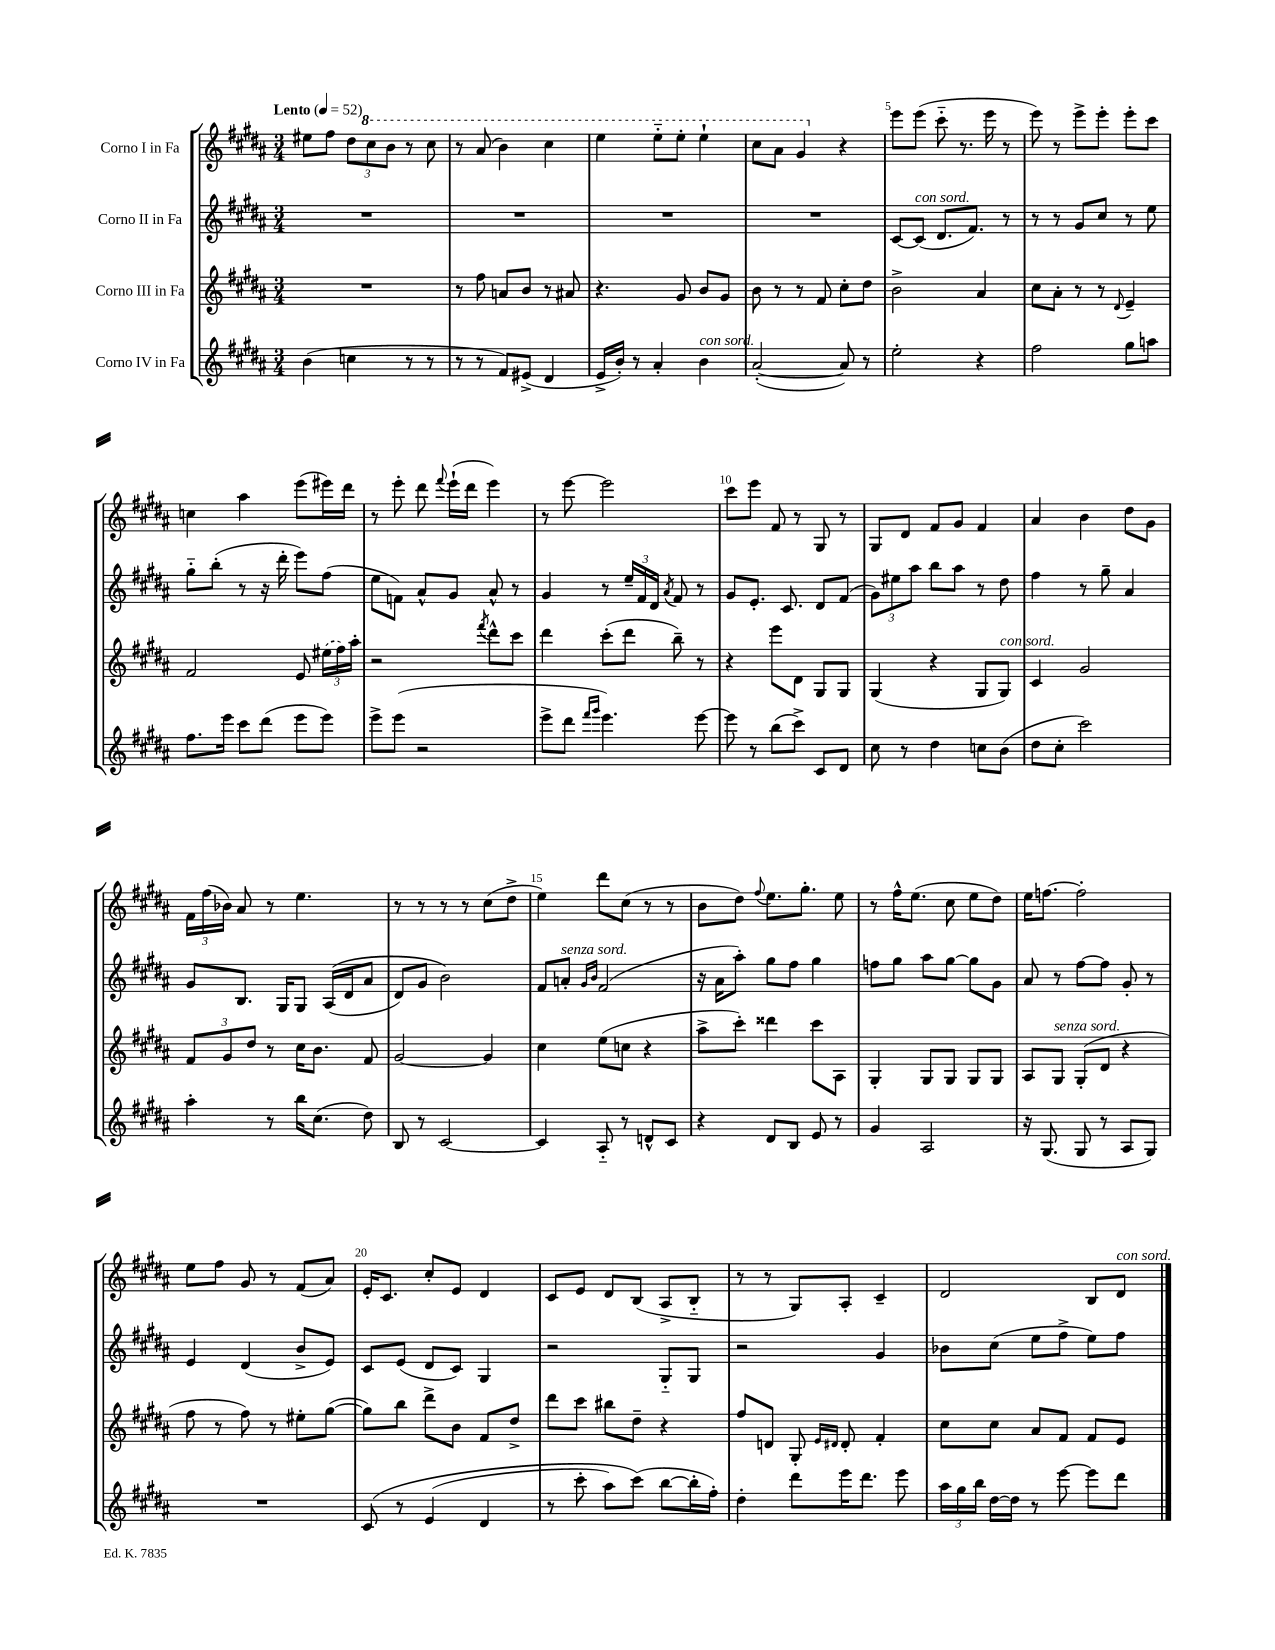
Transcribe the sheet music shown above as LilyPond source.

<<
\new StaffGroup <<
\new Staff = "s0" \with { instrumentName = "Corno I in Fa" } {
    \clef treble \key b \major \numericTimeSignature \time 3/4 \tempo "Lento" 4 = 52
    \autoBeamOff eis''8[ fis''8] \tuplet 3/2 { dis''8[ \ottava #1 cis'''8 b''8] } r8 cis'''8 |
    r8 ais''8( b''4) cis'''4 |
    e'''4 e'''8[-_ e'''8]-. e'''4-! |
    cis'''8[ ais''8] gis''4 \ottava #0 r4 |
    e'''8[ e'''8]( cis'''8-_ r8. e'''16 r8 |
    e'''8) r8 e'''8[-> e'''8]-. e'''8[-. cis'''8] |
    c''4 ais''4 e'''8[( eis'''16) dis'''16] |
    r8 e'''8-. dis'''8 \appoggiatura { fis'''8 } e'''16[-!( dis'''16] e'''4) |
    r8 e'''8~ e'''2 |
    cis'''8[ e'''8] fis'8 r8 gis8 r8 |
    gis8[ dis'8] fis'8[ gis'8] fis'4 |
    ais'4 b'4 dis''8[ gis'8] |
    \tuplet 3/2 { fis'16[ fis''16( bes'16]) } ais'8 r8 e''4. |
    r8 r8 r8 r8 cis''8[( dis''8]-> |
    e''4) dis'''8[ cis''8]( r8 r8 |
    b'8[ dis''8]) \appoggiatura { fis''8 } e''8.[ gis''8.]-. e''8 |
    r8 fis''16[-^ e''8.]( cis''8 e''8[ dis''8]) |
    e''16[ f''8.]~ f''2-. |
    e''8[ fis''8] gis'8 r8 fis'8[( ais'8]) |
    e'16[-. cis'8.] cis''8[-. e'8] dis'4 |
    cis'8[ e'8] dis'8[ b8]( ais8[-> b8]-_ |
    r8 r8 gis8[) ais8]-. cis'4-- |
    dis'2 b8[ dis'8]^\markup { \italic "con sord." } \bar "|." |
}
\new Staff = "s1" \with { instrumentName = "Corno II in Fa" } {
    \clef treble \key b \major \numericTimeSignature \time 3/4
    \autoBeamOff R2. |
    R2. |
    R2. |
    R2. |
    cis'8[~ cis'8]^\markup { \italic "con sord." }( dis'8.[ fis'8.]) r8 |
    r8 r8 gis'8[ cis''8] r8 e''8 |
    gis''8[-_ b''8]-.( r8 r16 dis'''16-. e'''8[) fis''8]( |
    e''8[ f'8]) ais'8[-^ gis'8] ais'8-^ r8 |
    gis'4 r8 \tuplet 3/2 { e''16[-- fis'16 dis'16] } \acciaccatura { ais'8 } fis'8 r8 |
    gis'8[ e'8.]-. cis'8. dis'8[ fis'8]( |
    \tuplet 3/2 { gis'8[) eis''8 ais''8] } b''8[ ais''8] r8 dis''8 |
    fis''4 r8 gis''8-- ais'4 |
    gis'8[ b8.] gis16[ gis8] ais16[(\( dis'16 ais'8] |
    dis'8[) gis'8] b'2\) |
    fis'8[ a'8]-.^\markup { \italic "senza sord." } \grace { gis'16[ b'16] } fis'2( |
    r16 ais'16[ ais''8]-.) gis''8[ fis''8] gis''4 |
    f''8[ gis''8] ais''8[ gis''8]~ gis''8[ gis'8] |
    ais'8 r8 fis''8[~ fis''8] gis'8-. r8 |
    e'4 dis'4( b'8[-> e'8]) |
    cis'8[ e'8]( dis'8[ cis'8]) gis4 |
    r2 gis8[-_ gis8] |
    r2 gis'4 |
    bes'8[ cis''8]( e''8[ fis''8]-> e''8[) fis''8] \bar "|." |
}
\new Staff = "s2" \with { instrumentName = "Corno III in Fa" } {
    \clef treble \key b \major \numericTimeSignature \time 3/4
    \autoBeamOff R2. |
    r8 fis''8 a'8[ b'8] r8 ais'8 |
    r4. gis'8 b'8[ gis'8] |
    b'8 r8 r8 fis'8 cis''8[-. dis''8] |
    b'2-> ais'4 |
    cis''8[ ais'8]-. r8 r8 \appoggiatura { dis'8 } e'4-- |
    fis'2 e'8 \tuplet 3/2 { \once \slurDashed eis''16[( fis''16) ais''16]-. } |
    r2 \acciaccatura { fis'''8 } dis'''8[-^ cis'''8] |
    dis'''4 cis'''8[-.( dis'''8] b''8--) r8 |
    r4 e'''8[ dis'8] gis8[ gis8] |
    gis4( r4 gis8[ gis8]^\markup { \italic "con sord." }) |
    cis'4 gis'2 |
    \tuplet 3/2 { fis'8[ gis'8 dis''8] } r8 cis''16[ b'8.] fis'8 |
    gis'2~ gis'4 |
    cis''4 e''8[( c''8] r4 |
    ais''8[-> cis'''8]-.) disis'''4 cis'''8[ ais8] |
    gis4-. gis8[ gis8] gis8[ gis8] |
    ais8[ gis8]^\markup { \italic "senza sord." } gis8[-.( dis'8] r4 |
    fis''8 r8 fis''8) r8 eis''8[-. gis''8]~( |
    gis''8[) b''8] dis'''8[-> b'8] fis'8[ dis''8]-> |
    dis'''8[ cis'''8] bis''8[ dis''8]-- r4 |
    fis''8[ d'8] gis8-. \grace { e'16[ dis'16] } dis'8-. fis'4-. |
    cis''8[ cis''8] ais'8[ fis'8] fis'8[ e'8] \bar "|." |
}
\new Staff = "s3" \with { instrumentName = "Corno IV in Fa" } {
    \clef treble \key b \major \numericTimeSignature \time 3/4
    \autoBeamOff b'4( c''4 r8 r8 |
    r8 r8 fis'8[) eis'8]->( dis'4 |
    e'16[-> b'16]-.) r8 ais'4-. b'4^\markup { \italic "con sord." } |
    ais'2~-.( ais'8) r8 |
    e''2-. r4 |
    fis''2 gis''8[ a''8] |
    fis''8.[ e'''16] cis'''8[ dis'''8]( e'''8[ e'''8]) |
    e'''8[-> e'''8]( r2 |
    e'''8[-> dis'''8] \grace { fis'''16[ gis'''16] } e'''4.) e'''8~ |
    e'''8 r8 b''8[( cis'''8]->) cis'8[ dis'8] |
    cis''8 r8 dis''4 c''8[ b'8]( |
    dis''8[ cis''8]-. cis'''2) |
    ais''4-. r8 b''16[ cis''8.]( dis''8) |
    b8 r8 cis'2~ |
    cis'4 ais8-_ r8 d'8[-^ cis'8] |
    r4 dis'8[ b8] e'8 r8 |
    gis'4 ais2 |
    r16 gis8.( gis8 r8 ais8[ gis8]) |
    R2. |
    cis'8\( r8 e'4( dis'4 |
    r8 cis'''8-. ais''8[) cis'''8](\) b''8[~ b''16-. fis''16]-.) |
    dis''4-. dis'''8[ e'''16 dis'''8.] e'''8 |
    \tuplet 3/2 { ais''16[ gis''16 b''16] } dis''16[~ dis''16] r8 e'''8~ e'''8[ dis'''8] \bar "|." |
}
>>
>>
\layout { \context { \Score \override BarNumber.break-visibility = ##(#f #t #t) barNumberVisibility = #(every-nth-bar-number-visible 5) } }
